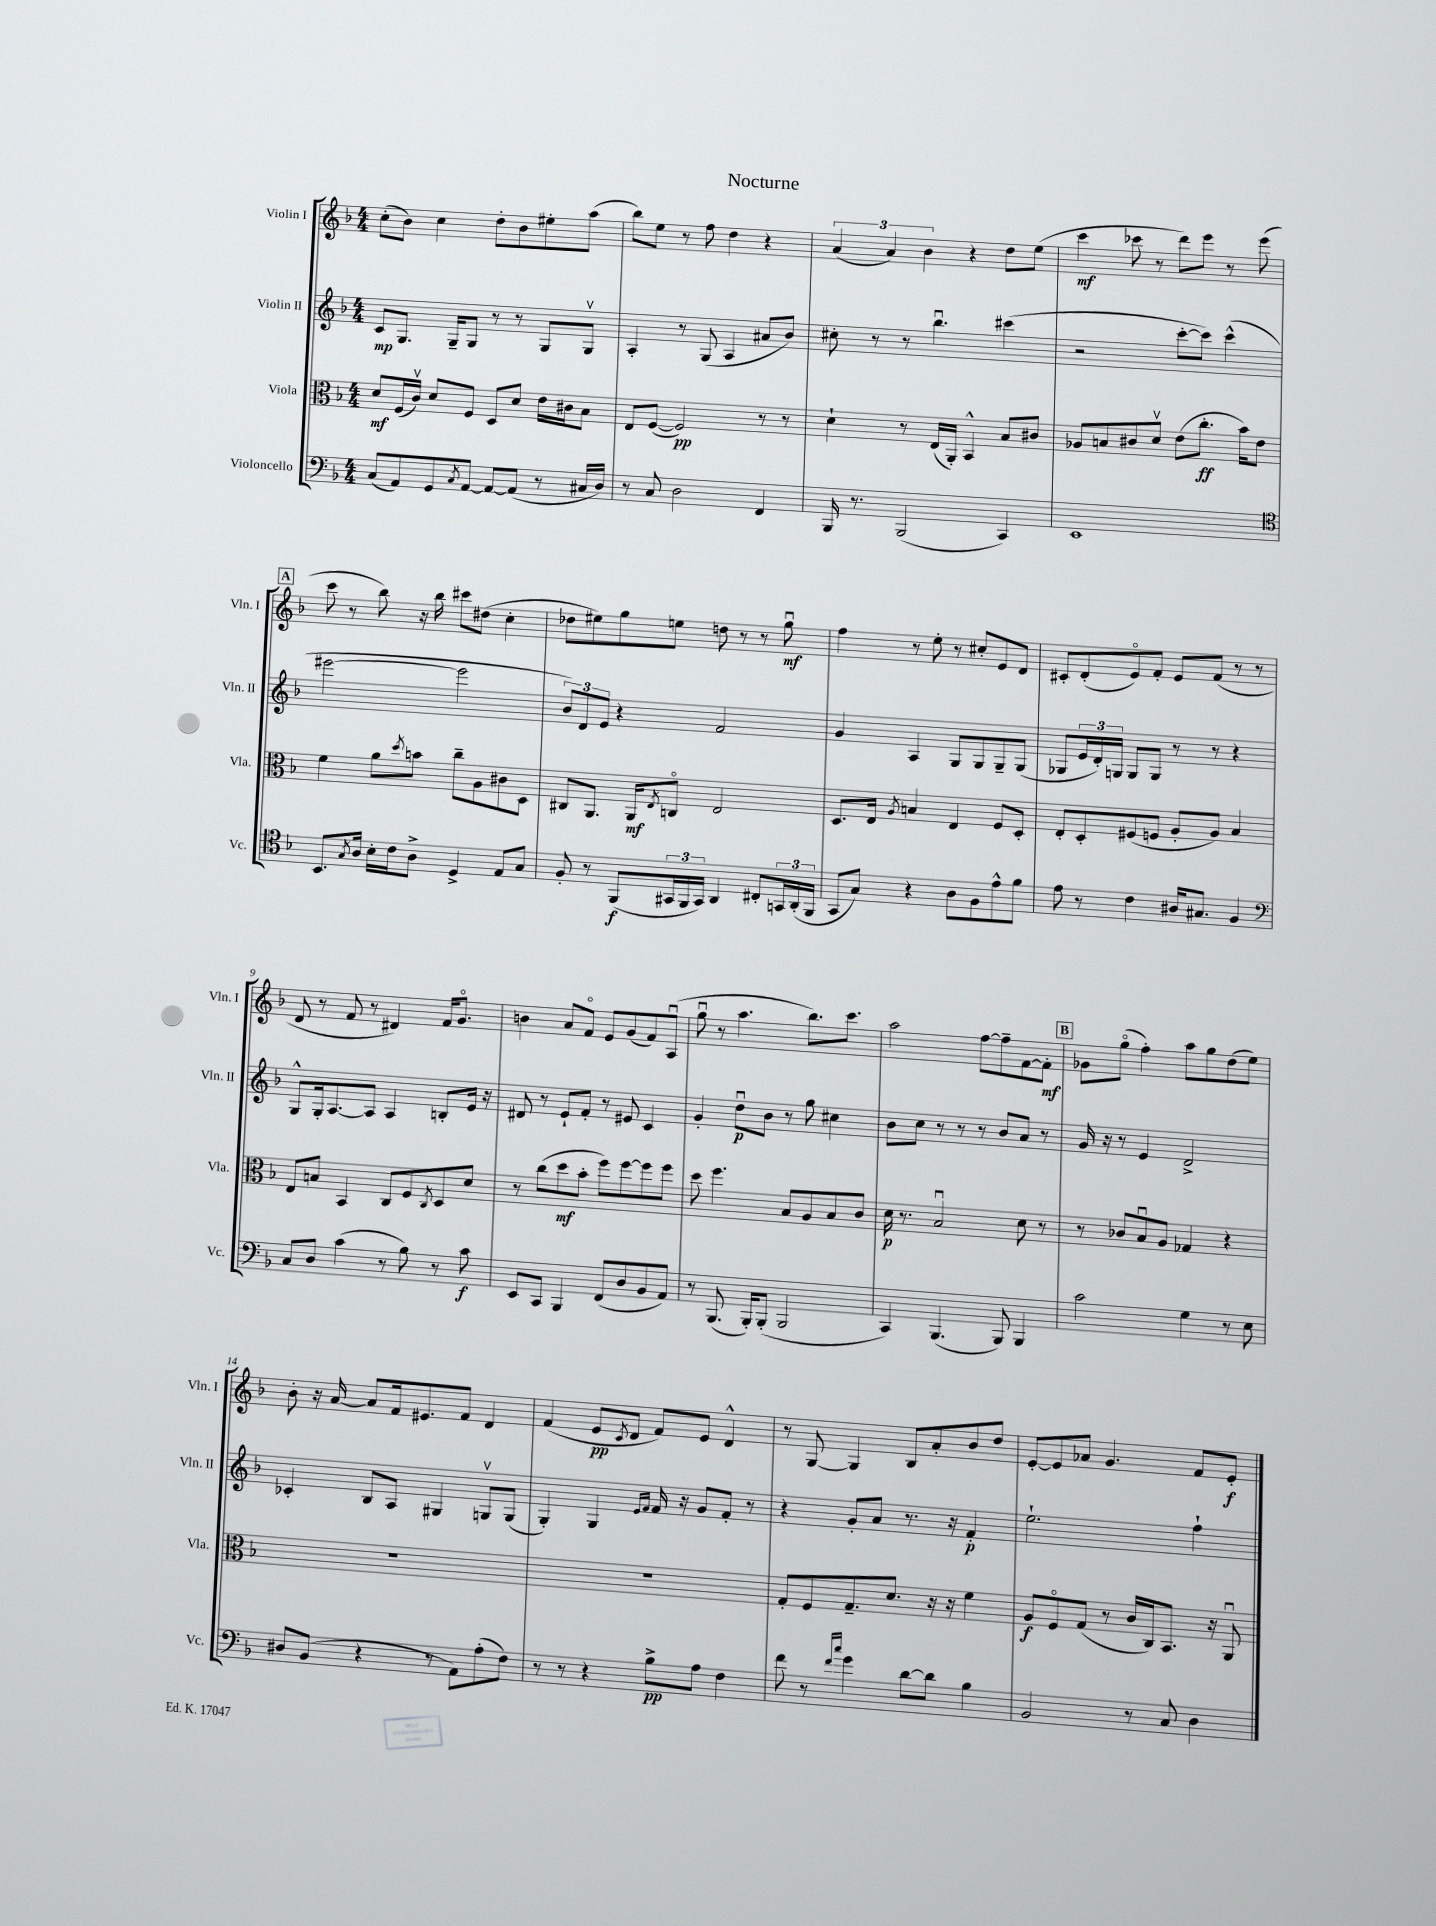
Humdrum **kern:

**kern	**dynam	**kern	**dynam	**kern	**dynam	**kern	**dynam
*part4	*part4	*part3	*part3	*part2	*part2	*part1	*part1
*staff4	*staff4	*staff3	*staff3	*staff2	*staff2	*staff1	*staff1
*I"Violoncello	*	*I"Viola	*	*I"Violin II	*	*I"Violin I	*
*I'Vc.	*	*I'Vla.	*	*I'Vln. II	*	*I'Vln. I	*
*clefF4	*	*clefC3	*	*clefG2	*	*clefG2	*
*k[b-]	*	*k[b-]	*	*k[b-]	*	*k[b-]	*
*M4/4	*	*M4/4	*	*M4/4	*	*M4/4	*
=1	=1	=1	=1	=1	=1	=1	=1
(8C/L	.	8d/L	mf	8c/L	mp	(8cc'\L	.
8AA/)	.	(16F/L	.	8.G/J	.	8b-\J)	.
.	.	16cv/JJ)	.	.	.	.	.
8GG/	.	8d/L	.	.	.	4cc\	.
.	.	.	.	16G~/KL	.	.	.
8qC/	.	.	.	.	.	.	.
[8AA/J	.	8F/J	.	8G/J	.	.	.
8AA/L_	.	8D/L	.	8r	.	8dd'\L	.
(8AA/J]	.	8d/J	.	8r	.	8b-\	.
8r	.	16e\LL	.	8G/L	.	8ee#X'\	.
.	.	16c#X\J	.	.	.	.	.
16C#X/LL	.	8B-\J	.	8Gv/J	.	(8aa\J	.
16D/JJ)	.	.	.	.	.	.	.
=2	=2	=2	=2	=2	=2	=2	=2
8r	.	8E/L	.	4A'/	.	8bb-\L)	.
8C/	.	([8F/J	.	.	.	8ee\J	.
2D\	.	2F/])	pp	8r	.	8r	.
.	.	.	.	(8G/	.	8ff\	.
.	.	.	.	4A/	.	4dd\	.
4FF/	.	8r	.	8a#X/L	.	4r	.
.	.	8r	.	8b-/J)	.	.	.
=3	=3	=3	=3	=3	=3	=3	=3
16BBB-/	.	4d`\	.	8cc#X'\	.	(6a/	.
8.r	.	.	.	.	.	.	.
.	.	.	.	8r	.	.	.
.	.	.	.	.	.	6a/)	.
(2BBB-/	.	8r	.	8r	.	.	.
.	.	.	.	.	.	6b-\	.
.	.	(16E/LL	.	4.bb-u\	.	.	.
.	.	16AA'/JJ)	.	.	.	.	.
.	.	4BB-^^/	.	.	.	4r	.
4CC/)	.	8B-/L	.	(4ccc#X\	.	8dd\L	.
.	.	8c#X/J	.	.	.	(8ee\J	.
=4	=4	=4	=4	=4	=4	=4	=4
1EE	.	8A-X/L	.	2r	.	4ccc\	mf
.	.	8Bn/	.	.	.	.	.
.	.	8c#X/	.	.	.	8ccc-X\	.
.	.	8dv/J	.	.	.	8r	.
.	.	(8e\L	.	[8ccc'\L	.	8ddd\L)	.
.	.	8.cc'\J	ff	8ccc\J])	.	8eee\J	.
.	.	.	.	(4ccc^^\	.	8r	.
.	.	16b-\KL)	.	.	.	.	.
.	.	8e\J	.	.	.	(8eee\	.
!!LO:LB:g=z
!!LO:REH:place=s1:t=A
=5	=5	=5	=5	=5	=5	=5	=5
*clefC4	*	*	*	*	*	*	*
8.BB-/L	.	4f\	.	[2eee#X\	.	8ccc\	.
.	.	.	.	.	.	8r	.
8qG/	.	.	.	.	.	.	.
16A/Jk	.	.	.	.	.	.	.
16B-'\LL	.	8a\L	.	.	.	8bb-\)	.
16c\J	.	.	.	.	.	.	.
.	.	8qdd/	.	.	.	.	.
8A^\J	.	8bn\J	.	.	.	16r	.
.	.	.	.	.	.	16bb-\	.
4D^/	.	8cc~\L	.	2eee#\]	.	8ccc#X\L	.
.	.	8A\	.	.	.	(8dd#X\J	.
8E/L	.	8c#X\	.	.	.	4cc'\	.
8G/J	.	8D\J	.	.	.	.	.
=6	=6	=6	=6	=6	=6	=6	=6
8F'/	.	8C#X/L	.	12b-/L)	.	8dd-X\L	.
.	.	.	.	12d/	.	.	.
8r	.	8.AA/J	.	.	.	8ee#X\)	.
.	.	.	.	12e/J	.	.	.
(8FF/L	f	.	.	4r	.	8gg\	.
.	.	16AA/KL	mf	.	.	.	.
.	.	8qE/	.	.	.	.	.
24GG#X/L	.	8Cn/J	.	.	.	8een\J	.
24FF/	.	.	.	.	.	.	.
24GG#/JJ)	.	.	.	.	.	.	.
4AA/	.	2E/	.	2f/	.	8ddn\	.
.	.	.	.	.	.	8r	.
8C#X'/L	.	.	.	.	.	8r	.
24GGn/L	.	.	.	.	.	8ggu\	mf
(24AA'/	.	.	.	.	.	.	.
24FF/JJ	.	.	.	.	.	.	.
=7	=7	=7	=7	=7	=7	=7	=7
8GG/L	.	8.D/L	.	4g/	.	4ff\	.
8G/J)	.	.	.	.	.	.	.
.	.	16E/Jk	.	.	.	.	.
.	.	8qA/	.	.	.	.	.
4r	.	4Bn/	.	4A/	.	8r	.
.	.	.	.	.	.	8ee'\	.
8A\L	.	4E/	.	8G/L	.	8r	.
8F\	.	.	.	8G/	.	8cc#X'/L	.
8e^^\	.	8F/L	.	8G~/	.	8e/	.
8f\J	.	8D'/J	.	(8G/J	.	8d/J	.
=8	=8	=8	=8	=8	=8	=8	=8
8e\	.	8E'/L	.	8G-X/L	.	8c#X'/L	.
8r	.	8D'/	.	24e/L	.	(8d'/	.
.	.	.	.	24d'/)	.	.	.
.	.	.	.	24Gn/JJ	.	.	.
4c\	.	(8F#X/	.	8G/L	.	8e/)	.
.	.	8Fn/J	.	8G/J	.	8f'/J	.
16A#X/KL	.	8A'/L	.	8r	.	8e/L	.
8.G#X/J	.	.	.	.	.	.	.
.	.	8A/J)	.	8r	.	(8f/J	.
4F/	.	4B-/	.	4r	.	8r	.
.	.	.	.	.	.	8r	.
!!LO:LB:g=z
=9	=9	=9	=9	=9	=9	=9	=9
*clefF4	*	*	*	*	*	*	*
8C/L	.	8E/L	.	8G^^/L	.	8d/	.
8D/J	.	8Bn/J	.	16G'/k	.	8r	.
.	.	.	.	[8.A/	.	.	.
(4c\	.	4BB-/	.	.	.	8f/	.
.	.	.	.	8A/J]	.	8r	.
8r	.	8C/L	.	4A/	.	4d#X/)	.
8B-\)	.	8F/	.	.	.	.	.
.	.	8qC/	.	.	.	.	.
8r	.	8D/	.	8Bn'/L	.	16f/KL	.
.	.	.	.	.	.	8.g/J	.
8c\	f	8d/J	.	16e/Jk	.	.	.
.	.	.	.	16r	.	.	.
=10	=10	=10	=10	=10	=10	=10	=10
8EE/L	.	8r	.	8d#X/	.	4bn\	.
8CC/J	.	(8cc\L	.	8r	.	.	.
4BBB-/	.	8dd\	mf	8e`/L	.	8a/L	.
.	.	8b-'\J	.	8f'/J	.	8f/J	.
(8FF/L	.	8ff\L)	.	8r	.	8e/L	.
8D/	.	[8ff\	.	8e#X/	.	(8g/	.
8BB-/	.	8ff\]	.	4c/	.	8f/)	.
8AA/J)	.	8ff\J	.	.	.	(8Au/J	.
=11	=11	=11	=11	=11	=11	=11	=11
8r	.	8dd\	.	4g'/	.	8ggu\	.
(8.BBB-/	.	4.ff\	.	.	.	8r	.
.	.	.	.	8ddu\L	p	4.aa\	.
16BBB-'/KL)	.	.	.	.	.	.	.
(8BBB-'/J	.	.	.	8b-\J	.	.	.
2BBB-/	.	8B-/L	.	8r	.	.	.
.	.	8A/	.	8gg\	.	8.bb-\L)	.
.	.	8B-/	.	4cc#X\	.	.	.
.	.	.	.	.	.	8.ccc\J	.
.	.	8c/J	.	.	.	.	.
=12	=12	=12	=12	=12	=12	=12	=12
4CC/)	.	16d\	p	8b-\L	.	2aa\	.
.	.	8.r	.	.	.	.	.
.	.	.	.	8cc\J	.	.	.
(4.BBB-/	.	2B-u/	.	8r	.	.	.
.	.	.	.	8r	.	.	.
.	.	.	.	8r	.	[8ff\L	.
8BBB-/)	.	.	.	8b-/L	.	8ff~\]	.
4BBB-/	.	8d\	.	8a/J	.	[8f\	.
.	.	8r	.	8r	.	8f'\J]	mf
!!LO:REH:place=s1:t=B
=13	=13	=13	=13	=13	=13	=13	=13
2c\	.	8r	.	16g/	.	8g-X\L	.
.	.	.	.	16r	.	.	.
.	.	8c-X/L	.	8r	.	(8gg\J	.
.	.	8B-u/	.	4e/	.	4ff'\)	.
.	.	8A/J	.	.	.	.	.
4G\	.	4G-X/	.	2d^/	.	8aa\L	.
.	.	.	.	.	.	8gg\	.
8r	.	4r	.	.	.	(8dd\	.
8E\	.	.	.	.	.	8ee\J)	.
!!LO:LB:g=z
=14	=14	=14	=14	=14	=14	=14	=14
8D#X/L	.	1r	.	4c-X'/	.	8b-'\	.
(8BB-/J	.	.	.	.	.	16r	.
.	.	.	.	.	.	[16a/	.
4r	.	.	.	8B-/L	.	8a/L]	.
.	.	.	.	8A/J	.	16f/k	.
.	.	.	.	.	.	8.e#X/	.
8r	.	.	.	4G#X/	.	.	.
8AA\L)	.	.	.	.	.	8f/J	.
(8A'\	.	.	.	8Gnv/L	.	4d/	.
8F\J)	.	.	.	(8G/J	.	.	.
=15	=15	=15	=15	=15	=15	=15	=15
8r	.	1r	.	4G'/)	.	(4f/	.
8r	.	.	.	.	.	.	.
4r	.	.	.	4G/	.	8e/L	pp
.	.	.	.	.	.	8qc/	.
.	.	.	.	.	.	8d/J	.
.	.	.	.	16qqe/LL	.	.	.
.	.	.	.	16qqf/JJ	.	.	.
8B-^\L	pp	.	.	16f/	.	8f/L)	.
.	.	.	.	16r	.	.	.
8A\J	.	.	.	8g/L	.	8e/J	.
4F\	.	.	.	8f'/J	.	4d^^/	.
.	.	.	.	8r	.	.	.
=16	=16	=16	=16	=16	=16	=16	=16
8f\	.	8G'/L	.	4r	.	8r	.
8r	.	8F/	.	.	.	[8G/	.
16qqf/LL	.	.	.	.	.	.	.
16qqcc/JJ	.	.	.	.	.	.	.
4g\	.	8.G~/	.	8g'/L	.	4G/]	.
.	.	.	.	8a/J	.	.	.
.	.	8.d/J	.	.	.	.	.
[8d\L	.	.	.	8.r	.	8B-/L	.
8d\J]	.	16r	.	.	.	8a'/	.
.	.	16r	.	16r	.	.	.
4B-\	.	4f\	.	4f'/	p	8b-/	.
.	.	.	.	.	.	8dd/J	.
=17	=17	=17	=17	=17	=17	=17	=17
2BB-/	.	8A/L	f	2.ee`\	.	[8e'/L	.
.	.	8F/	.	.	.	8e/]	.
.	.	(8G/J	.	.	.	8a-X/J	.
.	.	8r	.	.	.	4.g/	.
8r	.	16c/LL	.	.	.	.	.
.	.	16C/J)	.	.	.	.	.
8C/	.	8.BB-/J	.	.	.	.	.
4D\	.	.	.	4ff`\	.	8f/L	.
.	.	16r	.	.	.	.	.
.	.	8AAu/	.	.	.	8e'/J	f
==	==	==	==	==	==	==	==
*-	*-	*-	*-	*-	*-	*-	*-
